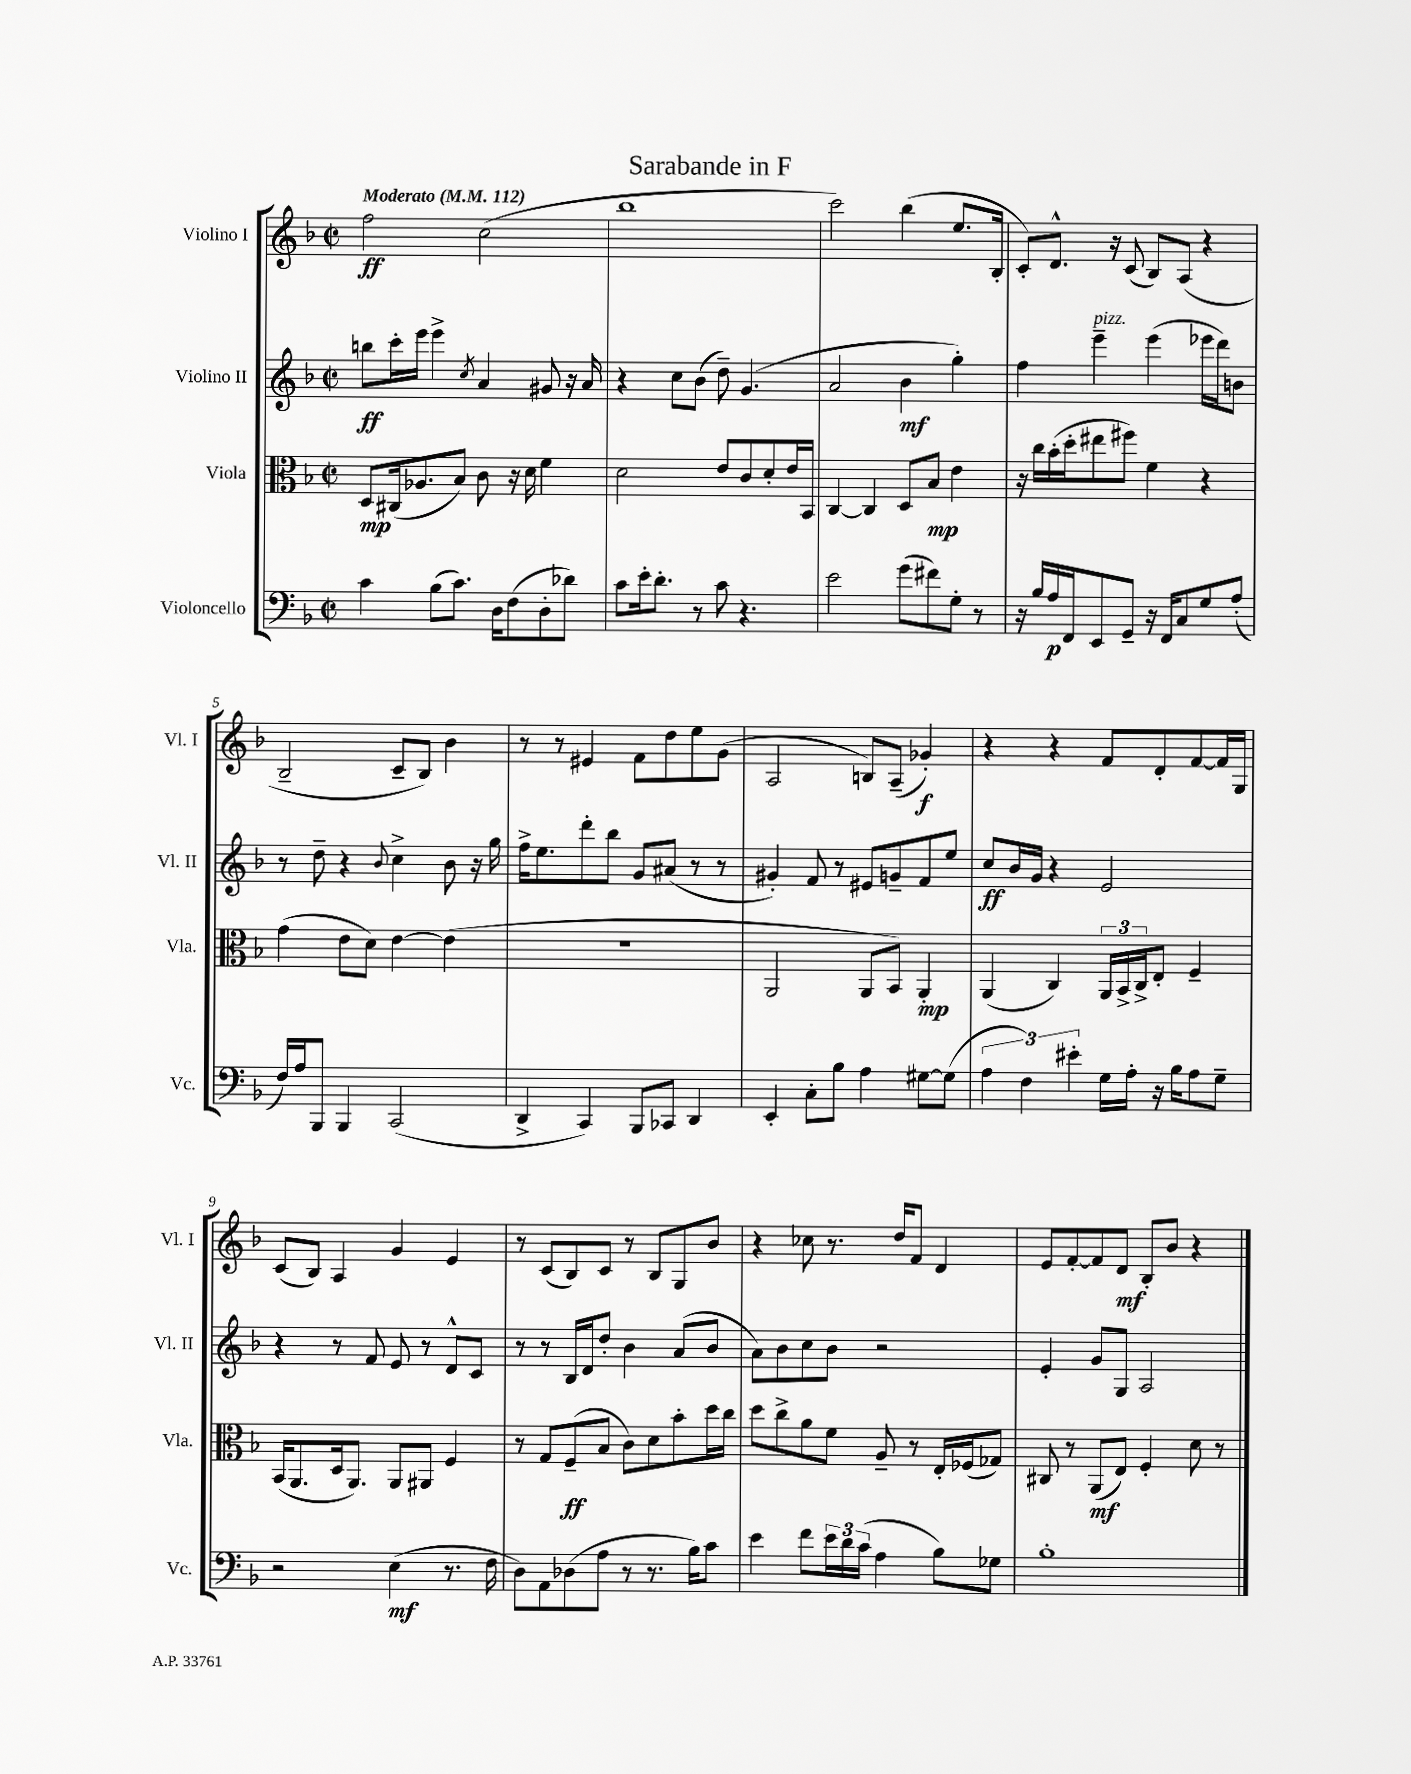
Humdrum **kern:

**kern	**kern	**kern	**kern
*staff4	*staff3	*staff2	*staff1
*clefF4	*clefC3	*clefG2	*clefG2
*k[b-]	*k[b-]	*k[b-]	*k[b-]
*M2/2	*M2/2	*M2/2	*M2/2
*met(c|)	*met(c|)	*met(c|)	*met(c|)
*MM112	*MM112	*MM112	*MM112
4c	8D	8bb	2ff
.	(16C#	16ccc'	.
.	8.A-	16eee	.
(8B-	.	4eee^	.
8.c)	8B-)	.	.
.	.	8qcc	.
.	8c	4a	(2cc
16D	.	.	.
(8F	16r	.	.
.	16d	.	.
8D'	4f	8g#	.
8d-)	.	16r	.
.	.	16a	.
=	=	=	=
8c	2d	4r	1bb-
16e'	.	.	.
8.d'	.	.	.
.	.	8cc	.
8r	.	(8b-	.
8c	8e	8dd~)	.
4.r	8c	(4.g	.
.	8d'	.	.
.	16e	.	.
.	16BB-	.	.
=	=	=	=
2e	[4C	2a	2ccc)
.	4C]	.	.
(8g	8D	4b-	(4bb-
8f#)	8B-	.	.
8G'	4e	4gg')	8.ee
8r	.	.	.
.	.	.	16B-'
=	=	=	=
16r	16r	4ff	8c')
16B-	16cc	.	.
16A	(16b-'	.	8.d^^
16FF	16dd'	.	.
8EE	8ee#	4eee~	.
.	.	.	16r
8GG~	8ff#)	.	(8c
16r	4f	(4eee	8B-)
16FF	.	.	.
8C	.	.	(8A
8G	4r	16eee-	4r
.	.	16ddd)	.
(8A'	.	8b	.
=	=	=	=
16F)	(4g	8r	2B-~
16A	.	.	.
8BBB-	.	8dd~	.
4BBB-	8e	4r	.
.	8d)	.	.
.	.	8qqb-	.
(2CC	[4e	4cc^	8c~
.	.	.	8B-)
.	(4e]	8b-	4b-
.	.	16r	.
.	.	16gg	.
=	=	=	=
4DD^	1r	16ff^	8r
.	.	8.ee	.
.	.	.	8r
4CC)	.	8ddd'	4e#
.	.	8bb-	.
8BBB-	.	8g	8f
8CC-	.	(8a#	8dd
4DD	.	8r	8ee
.	.	8r	(8g
=	=	=	=
4EE'	2AA	4g#')	2A
8C'	.	8f	.
8B-	.	8r	.
4A	8AA	8e#	8B)
.	8BB-)	8g~	(8A~
[8G#	4AA'	8f	4g-')
(8G#]	.	8ee	.
=	=	=	=
6A	(4AA	8cc	4r
.	.	16b-	.
6F)	.	.	.
.	.	16g	.
.	4C)	4r	4r
6e#'	.	.	.
16G	24AA	2e	8f
.	24BB-^	.	.
16A'	.	.	.
.	24C^	.	.
16r	8E'	.	8d'
16B-	.	.	.
8A	4F~	.	[8f
8G~	.	.	16f]
.	.	.	16G
=	=	=	=
2r	(16BB-	4r	(8c
.	8.AA	.	.
.	.	.	8B-)
.	16D	8r	4A
.	8.AA)	.	.
.	.	8f	.
(4E	8AA	8e	4g
.	8AA#	8r	.
8.r	4F	8d^^	4e
.	.	8c	.
16F	.	.	.
=	=	=	=
8D)	8r	8r	8r
8AA	8G	8r	(8c
(8D-	(8F~	16B-	8B-)
.	.	16d	.
8A	8B-	8dd'	8c
8r	8c)	4b-	8r
8.r	8d	.	8B-
.	8b-'	(8a	8G
16B-)	.	.	.
8c	16dd	8b-	8b-
.	16cc	.	.
=	=	=	=
4e	8dd	8a)	4r
.	8cc^	8b-	.
8f	8a	8cc	8cc-
24e	8f	8b-	8.r
24d	.	.	.
(24c	.	.	.
4A	8A~	2r	.
.	.	.	16dd
.	8r	.	8f
8B-)	16E'	.	4d
.	(16F-	.	.
8G-	8G-)	.	.
=	=	=	=
1B-'	8C#	4e'	8e
.	8r	.	[8f'
.	(8AA	8g	8f]
.	8E)	8G	8d
.	4F'	2A	8B-'
.	.	.	8b-
.	8d	.	4r
.	8r	.	.
==	==	==	==
*-	*-	*-	*-
